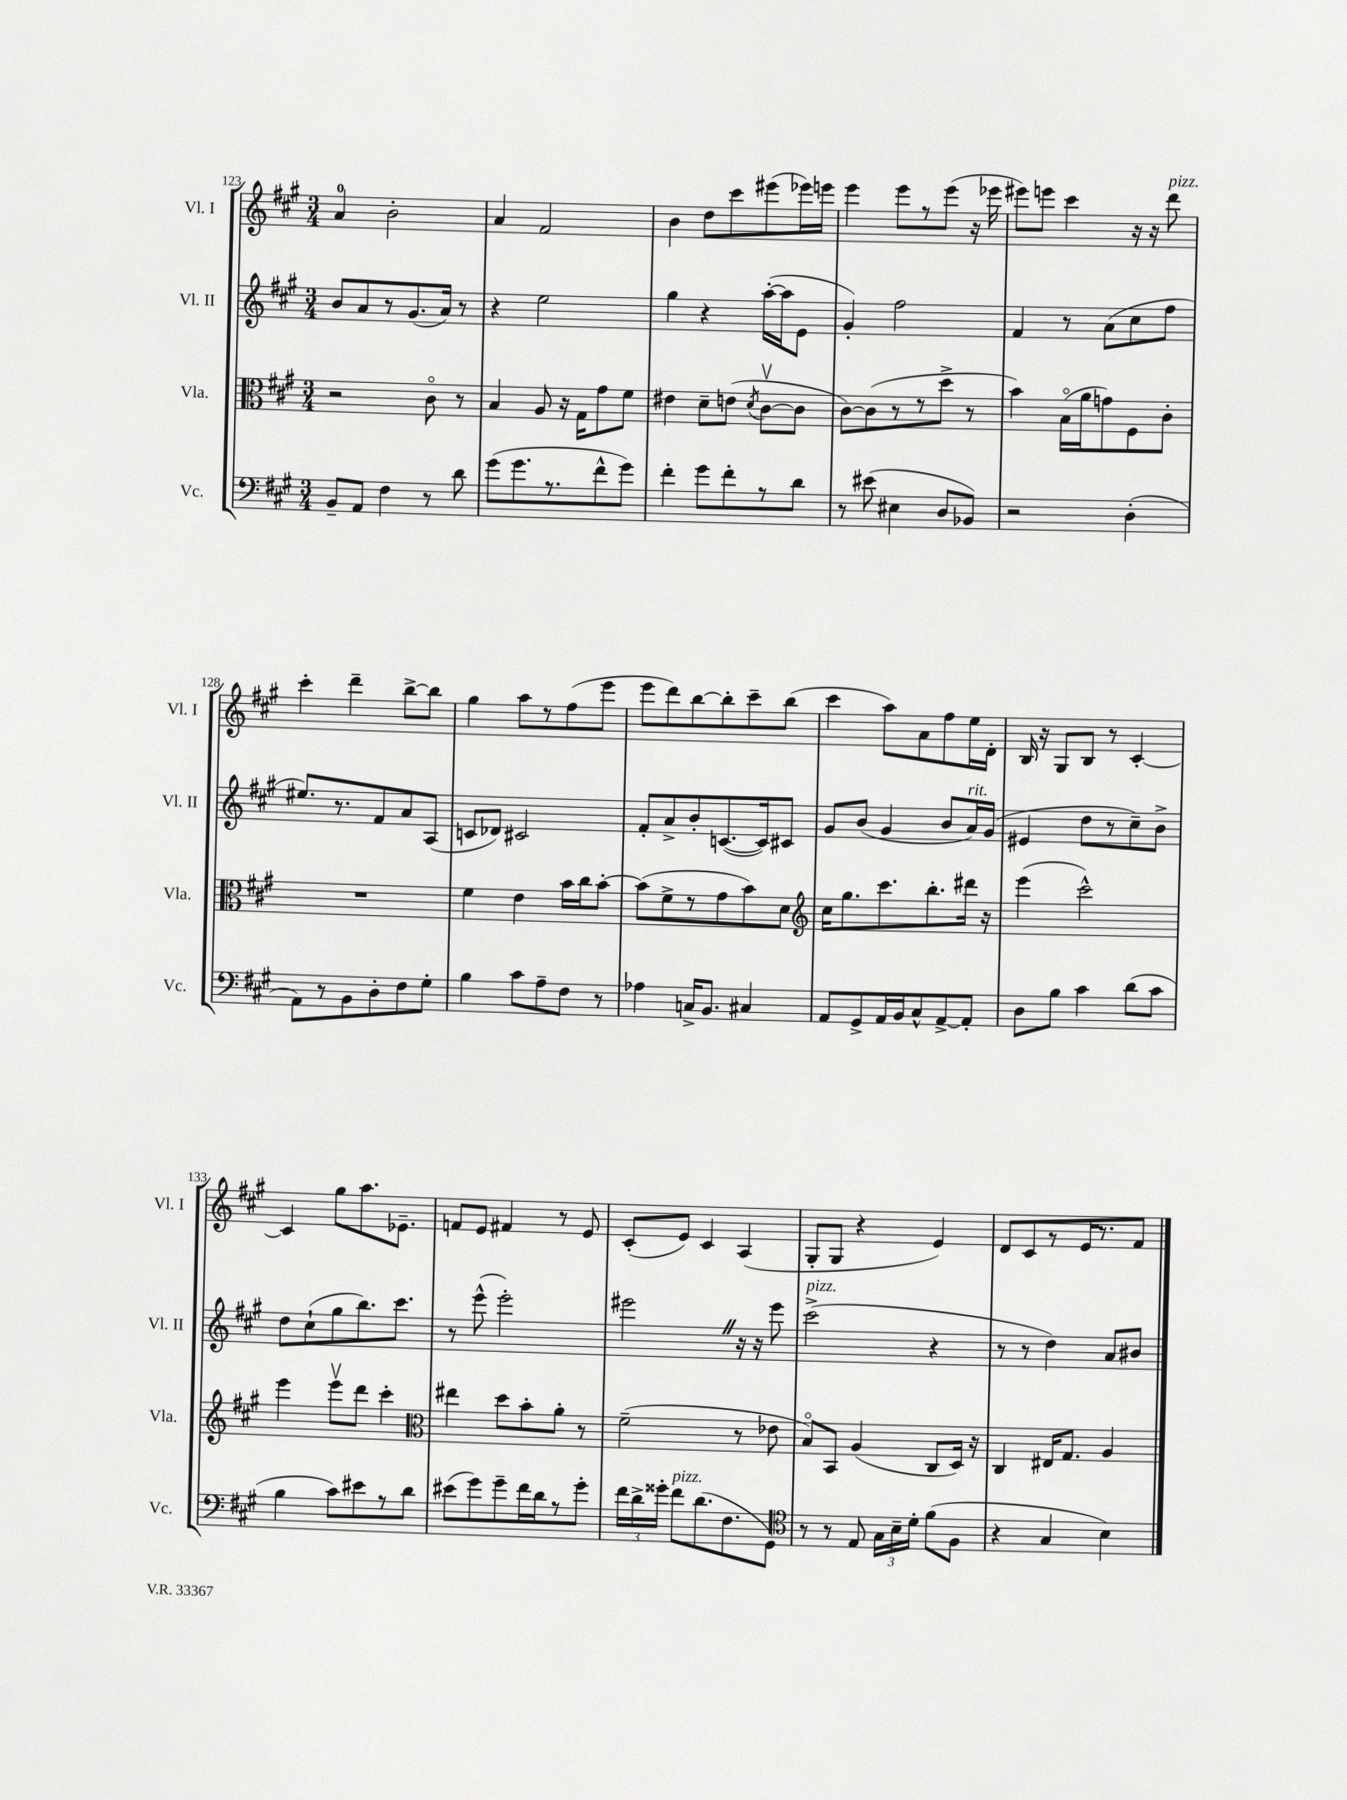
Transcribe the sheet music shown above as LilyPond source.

<<
\new StaffGroup <<
\new Staff = "s0" \with { instrumentName = "Vl. I" shortInstrumentName = "Vl. I" } {
    \clef treble \key a \major \numericTimeSignature \time 3/4
    \autoBeamOff a'4-0 b'2-. |
    a'4 fis'2 |
    b'4 d''8[ cis'''8 eis'''8( ees'''16) e'''16] |
    e'''4 e'''8[ r8 e'''8]( r16 ees'''16 |
    eis'''8[) e'''8] cis'''4 r16 r16 d'''8^\markup { \italic "pizz." } |
    cis'''4-. d'''4-- b''8[~-> b''8] |
    gis''4 a''8[ r8 fis''8( e'''8] |
    e'''8[ d'''8) b''8~ b''8-. cis'''8-- b''8]( |
    cis'''4 a''8[) a'8 fis''8 e''16 d'16]-. |
    b16 r16 gis8[ b8] r8 cis'4~-. |
    cis'4 gis''8[ a''8. ees'8.]-- |
    f'8[ e'8] fis'4 r8 e'8 |
    cis'8[-.( e'8]) cis'4 a4( |
    gis8[-. gis8] r4 e'4) |
    d'8[ cis'8 r8 e'16 r8. fis'8] \bar "|." |
}
\new Staff = "s1" \with { instrumentName = "Vl. II" shortInstrumentName = "Vl. II" } {
    \clef treble \key a \major \numericTimeSignature \time 3/4
    \autoBeamOff b'8[ a'8 r8 gis'8.( a'16]) r8 |
    r4 e''2 |
    gis''4 r4 a''16[~-.( a''16 e'8] |
    gis'4-.) fis''2 |
    fis'4 r8 a'8[( cis''8 fis''8] |
    eis''8.[) r8. fis'8 a'8 a8]( |
    c'8[ des'8]) cis'2 |
    fis'8[-. a'8-> b'8-. c'8.~( c'16) cis'8] |
    gis'8[ b'8]( gis'4 b'8[ a'16^\markup { \italic "rit." }) gis'16]( |
    eis'4 d''8[ r8 cis''8--) b'8]-> |
    d''8[ cis''8-!( gis''8 b''8.) cis'''8.] |
    r8 e'''8-^( e'''2-.) |
    eis'''2 \once \override BreathingSign.text = \markup { \musicglyph "scripts.caesura.straight" } \breathe r16 r16 eis'''8 |
    cis'''2->^\markup { \italic "pizz." }( r4 |
    r8 r8 d''4) a'8[ bis'8] \bar "|." |
}
\new Staff = "s2" \with { instrumentName = "Vla." shortInstrumentName = "Vla." } {
    \clef alto \key a \major \numericTimeSignature \time 3/4
    \autoBeamOff r2 cis'8\flageolet r8 |
    b4 a8 r16 gis16[ gis'8 fis'8] |
    eis'4 d'8[-- e'8]( \acciaccatura { d'8 } cis'8[~\upbow cis'8] |
    cis'8[~) cis'8( r8 r8 d''8]-> r8 |
    b'4) b16[\flageolet( a'16 g'8) fis8 cis'8]-. |
    R2. |
    fis'4 e'4 b'16[ cis''16 b'8]~-. |
    b'8[( fis'8-> r8 gis'8 b'8) d'8] |
    \clef treble cis''16[ gis''8. cis'''8. b''8.-. dis'''16] r16 |
    e'''4( cis'''2-^) |
    e'''4 e'''8[\upbow d'''8] cis'''4-. |
    \clef alto eis''4 d''8[ b'8-. a'8]-. r8 |
    fis'2--( r8 ees'8 |
    b8[\flageolet) b,8] a4( cis8[ d16]) r16 |
    cis4 eis16[ gis8.] a4 \bar "|." |
}
\new Staff = "s3" \with { instrumentName = "Vc." shortInstrumentName = "Vc." } {
    \clef bass \key a \major \numericTimeSignature \time 3/4
    \autoBeamOff b,8[-- a,8] fis4 r8 d'8 |
    gis'8[( gis'8. r8. fis'8-^ gis'8]) |
    fis'4-. gis'8[ fis'8-. r8 d'8] |
    r8 eis'8( eis4 d8[ bes,8]) |
    r2 d4-.( |
    a,8[) r8 b,8 d8-. fis8 gis8]-. |
    b4 cis'8[ a8-- fis8] r8 |
    aes4 c16[-> b,8.] cis4 |
    a,8[ gis,8-> a,16 b,16 cis8-^ a,8~-> a,8]-. |
    d8[ b8] cis'4 d'8[( cis'8] |
    b4 cis'8[) eis'8 r8 d'8] |
    eis'8[( gis'8) gis'8-- fis'16 d'16 r8 gis'8]-. |
    \tuplet 3/2 { fis'16[ d'16-> gisis'16]-. } fis'8[^\markup { \italic "pizz." } d'8.( fis8. gis,8]) |
    \clef tenor r8 r8 e8 \tuplet 3/2 { gis16[ b16-- d'16]-. } fis'8[( fis8] |
    r4 gis4 b4) \bar "|." |
}
>>
>>
\layout { \context { \Score currentBarNumber = #123 } }
